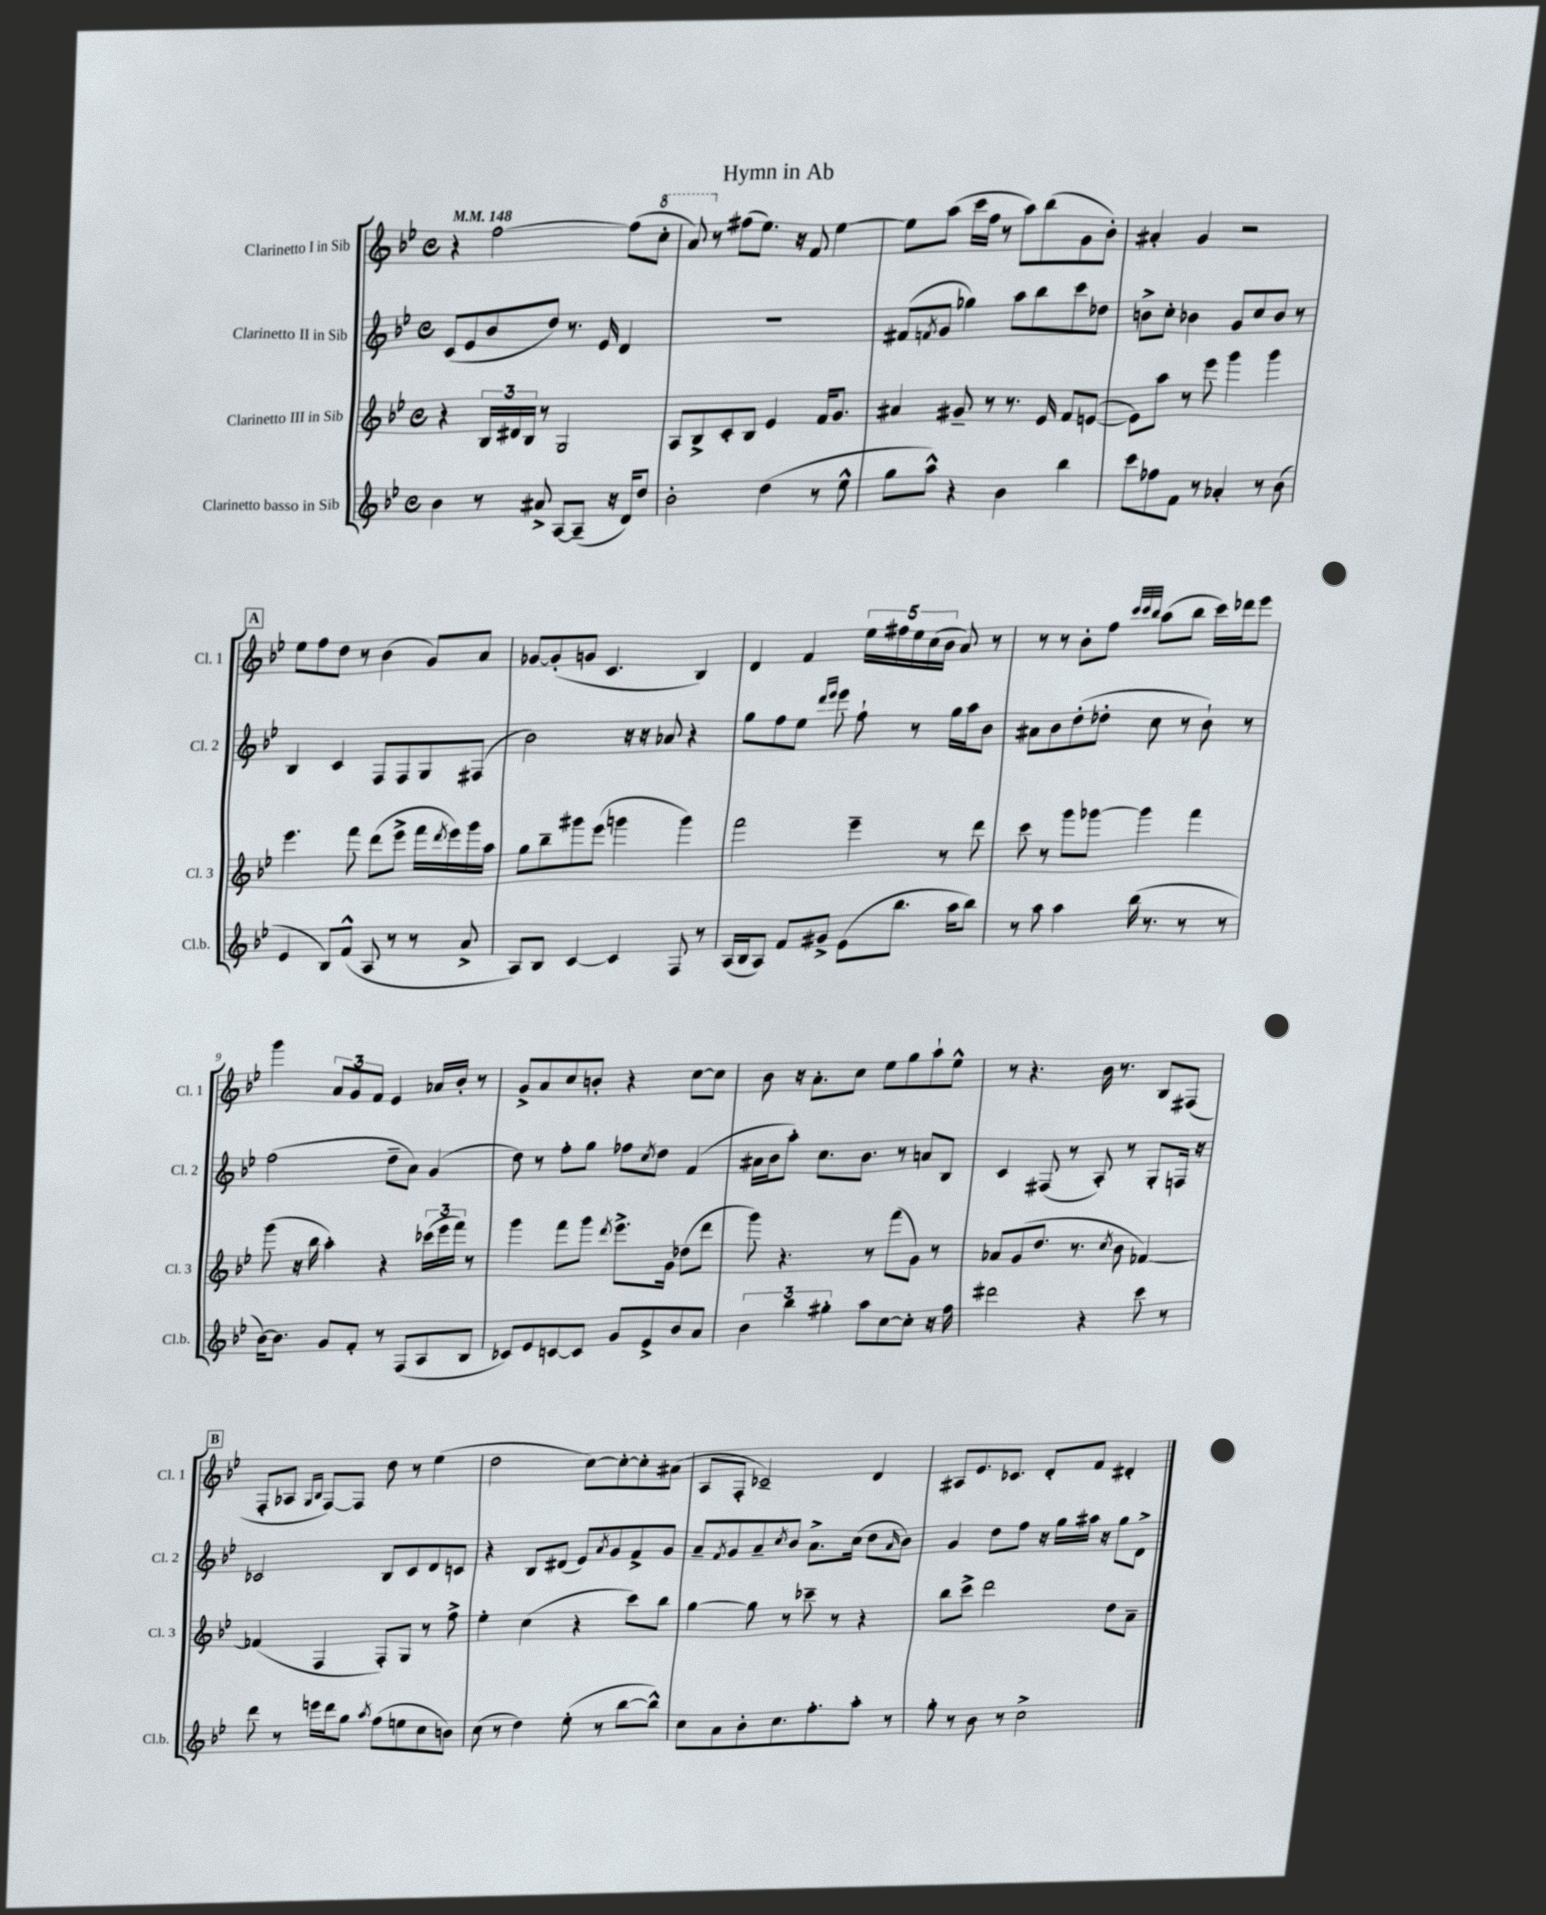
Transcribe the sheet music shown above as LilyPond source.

\header { title = "Hymn in Ab" }
<<
\new StaffGroup <<
\new Staff = "s0" \with { instrumentName = "Clarinetto I in Sib" shortInstrumentName = "Cl. 1" } {
    \clef treble \key bes \major \defaultTimeSignature \time 4/4 \tempo 4 = 148
    r4 f''2~ f''8( \ottava #1 c'''8-. |
    a''8) \ottava #0 r8 fis''8( ees''8.) r16 f'8 ees''4~ |
    ees''8 a''8( c'''16 f''16 r8 a''8) bes''8( g'8 bes'8-.) |
    ais'4-. g'4 r2 |
    \mark \markup { \box "A" } ees''8 f''8 d''8 r8 bes'4( g'8) a'8 |
    ges'8~ ges'8-.( g'8 c'4. bes4) |
    d'4 f'4 \tuplet 5/4 { ees''16 fis''16 ees''16 c''16( bes'16 } a'8) r8 |
    r8 r8 bes'8-. f''8 \grace { c'''32 c'''32 bes''32 } a''8( bes''8 c'''16) des'''16 ees'''8 |
    g'''4 \tuplet 3/2 { a'8 g'8 f'8 } ees'4 aes'16 bes'16-. r8 |
    g'8-> a'8 c''8 b'8-. r4 c''8~ c''8 |
    bes'8 r16 a'8.-. c''8 ees''8 g''8 a''8-! ees''8-^ |
    r8 r4. bes'16 r8. bes8 fis8( |
    \mark \markup { \box "B" } f8-. aes8 \grace { g16 bes16 } f8~) f8 d''8 r8 ees''4( |
    d''2 c''8~) c''8~-. c''8-. ais'8( |
    a8 f8-. ces'2--) d'4 |
    ais8 ees'8. ces'8. d'8-. f'8 dis'4-. \bar "|." |
}
\new Staff = "s1" \with { instrumentName = "Clarinetto II in Sib" shortInstrumentName = "Cl. 2" } {
    \clef treble \key bes \major \defaultTimeSignature \time 4/4
    c'8( ees'8 bes'8 d''8) r8. ees'16 d'4 |
    R1 |
    fis'8( \acciaccatura { f'8 } g'8 ges''4) a''8 bes''8 c'''8 des''8 |
    b'8-> c''8-. bes'4 g'8 c''8 bes'8 r8 |
    \mark \markup { \box "A" } bes4 c'4 f8 f8 g8 fis8( |
    bes'2) r16 r16 aes'8 r4 |
    g''8 f''8 ees''8 \grace { d'''16 ees'''16 } ees'''8 f''8-! r8 g''16 a''16 bes'8 |
    ais'8 bes'8 d''8-.( des''8-. c''8 r8 bes'8-!) r8 |
    f''2( d''8-- a'8) g'4( |
    d''8) r8 f''8-. g''8 fes''8 \acciaccatura { c''8 } d''8 f'4( |
    ais'16 bes'16 a''8-.) c''8. bes'8. r8 a'8 bes8 |
    c'4 fis8( r8 a8-.) r8 g8-. f16 r16 |
    \mark \markup { \box "B" } ces'2 bes8 ces'8 d'8 c'8 |
    r4 bes8 dis'8( ees'8) \acciaccatura { a'8 } g'8 f'8-> g'8 |
    a'8-- \acciaccatura { f'8 } g'8 a'8-- \acciaccatura { c''8 } bes'8 a'8.-> c''16( d''8 \grace { a'16 } bes'8) |
    g'4 d''8 f''8 r16 g''16 ais''16 r16 g''8 d'8-> \bar "|." |
}
\new Staff = "s2" \with { instrumentName = "Clarinetto III in Sib" shortInstrumentName = "Cl. 3" } {
    \clef treble \key bes \major \defaultTimeSignature \time 4/4
    r4 \tuplet 3/2 { bes16 dis'16 bes16 } r8 g2 |
    a8 bes8-> c'8-. bes8 ees'4 f'16 g'8. |
    ais'4 gis'8-- r8 r8. ees'16 f'8 e'8~( |
    e'8) a''8 r8 ees'''8 g'''4 g'''4 |
    \mark \markup { \box "A" } ees'''4. f'''8 d'''8( ees'''8-> f'''16 \acciaccatura { d'''8 } ees'''16) g'''16 a''16 |
    g''8 bes''8-- gis'''8 ees'''8( g'''4 g'''4) |
    f'''2 ees'''4-- r8 d'''8 |
    c'''8 r8 g'''8 ges'''8~ ges'''4 f'''4 |
    g'''8( r16 bes''16 a''4-.) r4 \tuplet 3/2 { ces'''16( ees'''16 f'''16) } r8 |
    g'''4 f'''8 g'''8 \acciaccatura { d'''8 } ees'''8.-> g'16 des''8( d'''8 |
    g'''8) r4. r8 f'''8( g'8) r8 |
    aes'8 g'8( d''8. r8. \acciaccatura { c''8 } bes'8 fes'4~) |
    \mark \markup { \box "B" } fes'4( f4 f8-.) g8 r8 f''8-> |
    ees''4-. c''4( r4 c'''8) bes''8 |
    g''4~ g''8 r8 ces'''8-- r8 r4 |
    bes''8 c'''8-> d'''2 d''8 a'8-- \bar "|." |
}
\new Staff = "s3" \with { instrumentName = "Clarinetto basso in Sib" shortInstrumentName = "Cl.b." } {
    \clef treble \key bes \major \defaultTimeSignature \time 4/4
    bes'4 r8 ais'8-> a8~ a8--( r16 d'16) d''8 |
    bes'2-. d''4( r8 ees''8-^ |
    g''8 a''8-^) r4 bes'4 bes''4 |
    c'''8 fes''8 f'8 r8 aes'4-. r8 bes'8( |
    \mark \markup { \box "A" } ees'4 bes8) f'8-^( a8 r8 r8 a'8-> |
    a8) bes8 c'4~ c'4 f8 r8 |
    a16( bes16 a8) f'8 gis'8-> ees'8( bes''8. a''16 bes''8) |
    r8 a''8 a''4 bes''16( r8. r8 r8 |
    bes'16~) bes'8. g'8 f'8-. r8 f8( a8 bes8 |
    ces'8) ees'8 c'8~ c'8 g'8 ees'8-> bes'8 a'8 |
    \tuplet 3/2 { bes'4 bes''4 gis''4-. } a''8 c''8~ c''8-. r16 f''16 |
    dis'''2 r4 c'''8 r8 |
    \mark \markup { \box "B" } d'''8 r8 e'''16 d'''16 g''8 \acciaccatura { a''8 } f''8( e''8 c''8 b'8) |
    c''8( r8 d''4) ees''8-.( r8 bes''8~ bes''8-^) |
    c''8 a'8 bes'8-. c''8. f''8.-. a''8-. r8 |
    g''8-. r8 bes'8 r8 c''2-> \bar "|." |
}
>>
>>
